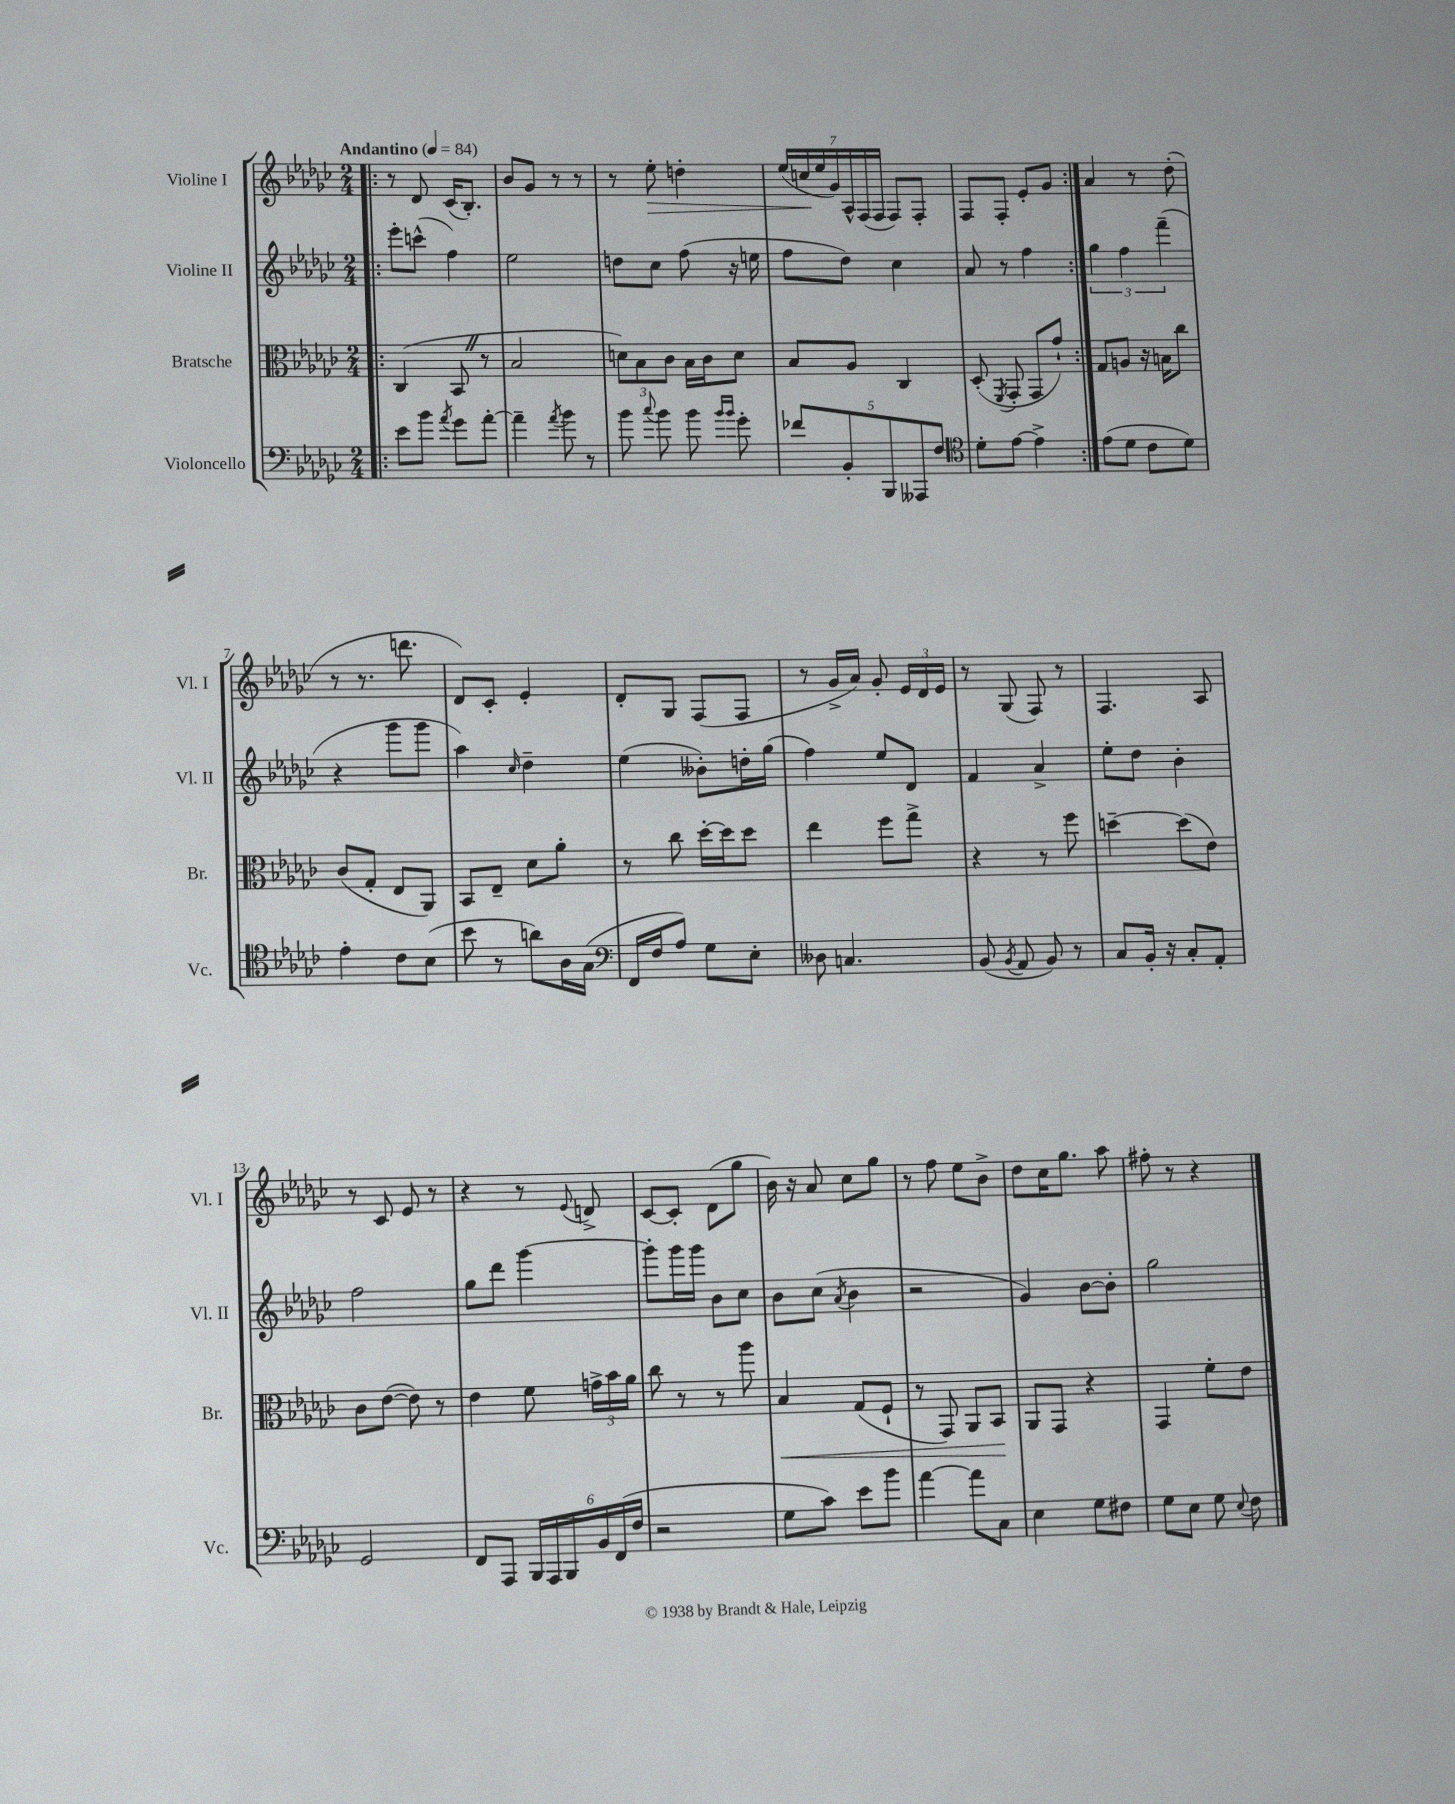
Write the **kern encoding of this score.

**kern	**kern	**kern	**kern
*staff4	*staff3	*staff2	*staff1
*clefF4	*clefC3	*clefG2	*clefG2
*k[b-e-a-d-g-c-]	*k[b-e-a-d-g-c-]	*k[b-e-a-d-g-c-]	*k[b-e-a-d-g-c-]
*M2/4	*M2/4	*M2/4	*M2/4
*MM84	*MM84	*MM84	*MM84
=!|:	=!|:	=!|:	=!|:
8e-\L	(4C-/	8eee-'\L	8r
8b-\J	.	(8ccc^^\J	8d-/
8qa-/	.	.	.
8g-\L	8BB-/	4ff\)	(16c-/LK
.	.	.	8.B-'/J)
[8a-'\J	8r	.	.
=	=	=	=
4a-~\]	2B-/	2ee-\	8b-/L
.	.	.	8g-/J
8qa-/	.	.	.
8b-\	.	.	8r
8r	.	.	8r
=	=	=	=
8b-\	12d\L)	8dd\L	8r
.	12B-\	.	.
8qqcc-/	.	.	.
8b-\	.	8cc-\J	8ee-'\
.	12c-\J	.	.
8b-\	16B-\LL	(8ff\	4dd'\
.	16c-\J	.	.
16qqb-/LL	.	.	.
16qqb-/JJ	.	.	.
8g-'\	8d\J	16r	.
.	.	16ee\	.
=	=	=	=
10f-/L	8B-/L	8ff\L	(28ee-/LL
.	.	.	28cc/
.	.	.	28ee-/
10BB-'/	.	.	.
.	.	.	28g-/)
.	8A-/J	8dd-\J)	.
.	.	.	28A-^^/
.	.	.	(28F/
10BBB-/	.	.	.
.	.	.	28F/JJ
.	4C-/	4cc-\	8F/L)
10AAA--/	.	.	.
.	.	.	8F'/J
10F/J	.	.	.
=	=	=	=
*clefC4	*	*	*
8d-'\L	(8D-'/	8a-/	8F/L
.	8qFF/	.	.
[8e-\J	8GG-'/	8r	8F'/J
4e-^\]	8GG-/L	4ff\	8e-'/L
.	8g-`/J)	.	8g-/J
=:|!	=:|!	=:|!	=:|!
(8e-\L	8G-/L	6gg-\	4a-/
8d-\J	8A/J	.	.
.	.	6ff\	.
8c-\L	16r	.	8r
.	16B\LK	.	.
.	.	(6fff~\	.
8d-\J)	8cc-\J	.	(8dd-'\
=	=	=	=
4e-'\	(8c-/L	4r	8r
.	8G-'/J	.	8.r
8c-\L	8E-/L	8ggg-\L	.
.	.	.	8.ddd\
(8B-\J	8AA-/J)	8ggg-\J	.
=	=	=	=
8b-\	8BB-/L	4aa-\)	8d-/L)
8r	8E-~/J	.	8c-'/J
.	.	16qqcc-/	.
8a\L)	8d-\L	4dd-~\	4e-'/
16A-\L	8a-'\J	.	.
(16G-\JJ	.	.	.
=	=	=	=
*clefF4	*	*	*
16FF/LL	8r	(4ee-\	8d-'/L
16F/J	.	.	.
8A-/J)	8cc-\	.	8G-/J
8G-\L	[16dd-'\LL	8b--'\L)	(8F/L
.	16dd-\]J	.	.
8E-'\J	8dd-\J	16dd'\L	8F/J
.	.	(16gg-\JJ	.
=	=	=	=
8D--\	4ee-\	4ff\)	8r
4.C/	.	.	16g-^/LL
.	.	.	16a-/JJ)
.	8ff\L	8ee-/L	8g-'/
.	8gg-^\J	8d-/J	24e-/LL
.	.	.	24d-/
.	.	.	24e-/JJ
=	=	=	=
(8BB-/	4r	4f/	8r
8qBB-/	.	.	.
8AA-/	.	.	(8G-/
8BB-/)	8r	4a-^/	8F/)
8r	8ff\	.	8r
=	=	=	=
8C-/L	[4dd~\	8ee-'\L	4.F/
16BB-'/Jk	.	8dd-\J	.
16r	.	.	.
8C-'/L	(8dd\]L	4b-'\	.
8AA-'/J	8e-\J)	.	8A-/
=	=	=	=
2GG-/	8c-\L	2ff\	8r
.	([8e-\J	.	8c-/
.	8e-\])	.	8e-/
.	8r	.	8r
=	=	=	=
8FF/L	4e-\	8gg-\L	4r
8AAA-/J	.	8ddd-\J	.
24BBB-/LL	8f\	[4ggg-\	8r
24AAA-/	.	.	.
24BBB-/	.	.	.
.	.	.	8qqe-/
24BB-/	24g^\LL	.	8d^/
(24FF/	24b-\	.	.
24F/JJ	24a-\JJ	.	.
=	=	=	=
2r	8cc-\	8ggg-'\]L	[8c-/L
.	8r	16ggg-\L	8c-'/]J
.	.	16ggg-\JJ	.
.	8r	8b-\L	(8d-\L
.	8aa-\	8cc-\J	8gg-\J
=	=	=	=
8G-\L	4B-/	8b-\L	16b-\)
.	.	.	16r
8c-\J)	.	(8cc-\J	8a-/
.	.	8qa-/	.
8e-\L	(8G-/L	4b-\	8cc-\L
8b-\J	8F`/J	.	8gg-\J
=	=	=	=
[4a-\	8r	2r	8r
.	8GG-/)	.	8ff\
8a-\]L	8AA-/L	.	8ee-\L
8C-\J	8BB-/J	.	8b-^\J
=	=	=	=
4E-\	8AA-/L	4g-/)	8dd-\L
.	8GG-/J	.	16cc-\K
.	.	.	8.gg-\J
8G-\L	4r	[8b-\L	.
8F#\J	.	8b-'\]J	8aa-\
=	=	=	=
8G-\L	4GG-/	2gg-\	8ff#'\
8E-\J	.	.	8r
8G-\	8f'\L	.	4r
8qqE-/	.	.	.
8F\	8e-\J	.	.
==	==	==	==
*-	*-	*-	*-
